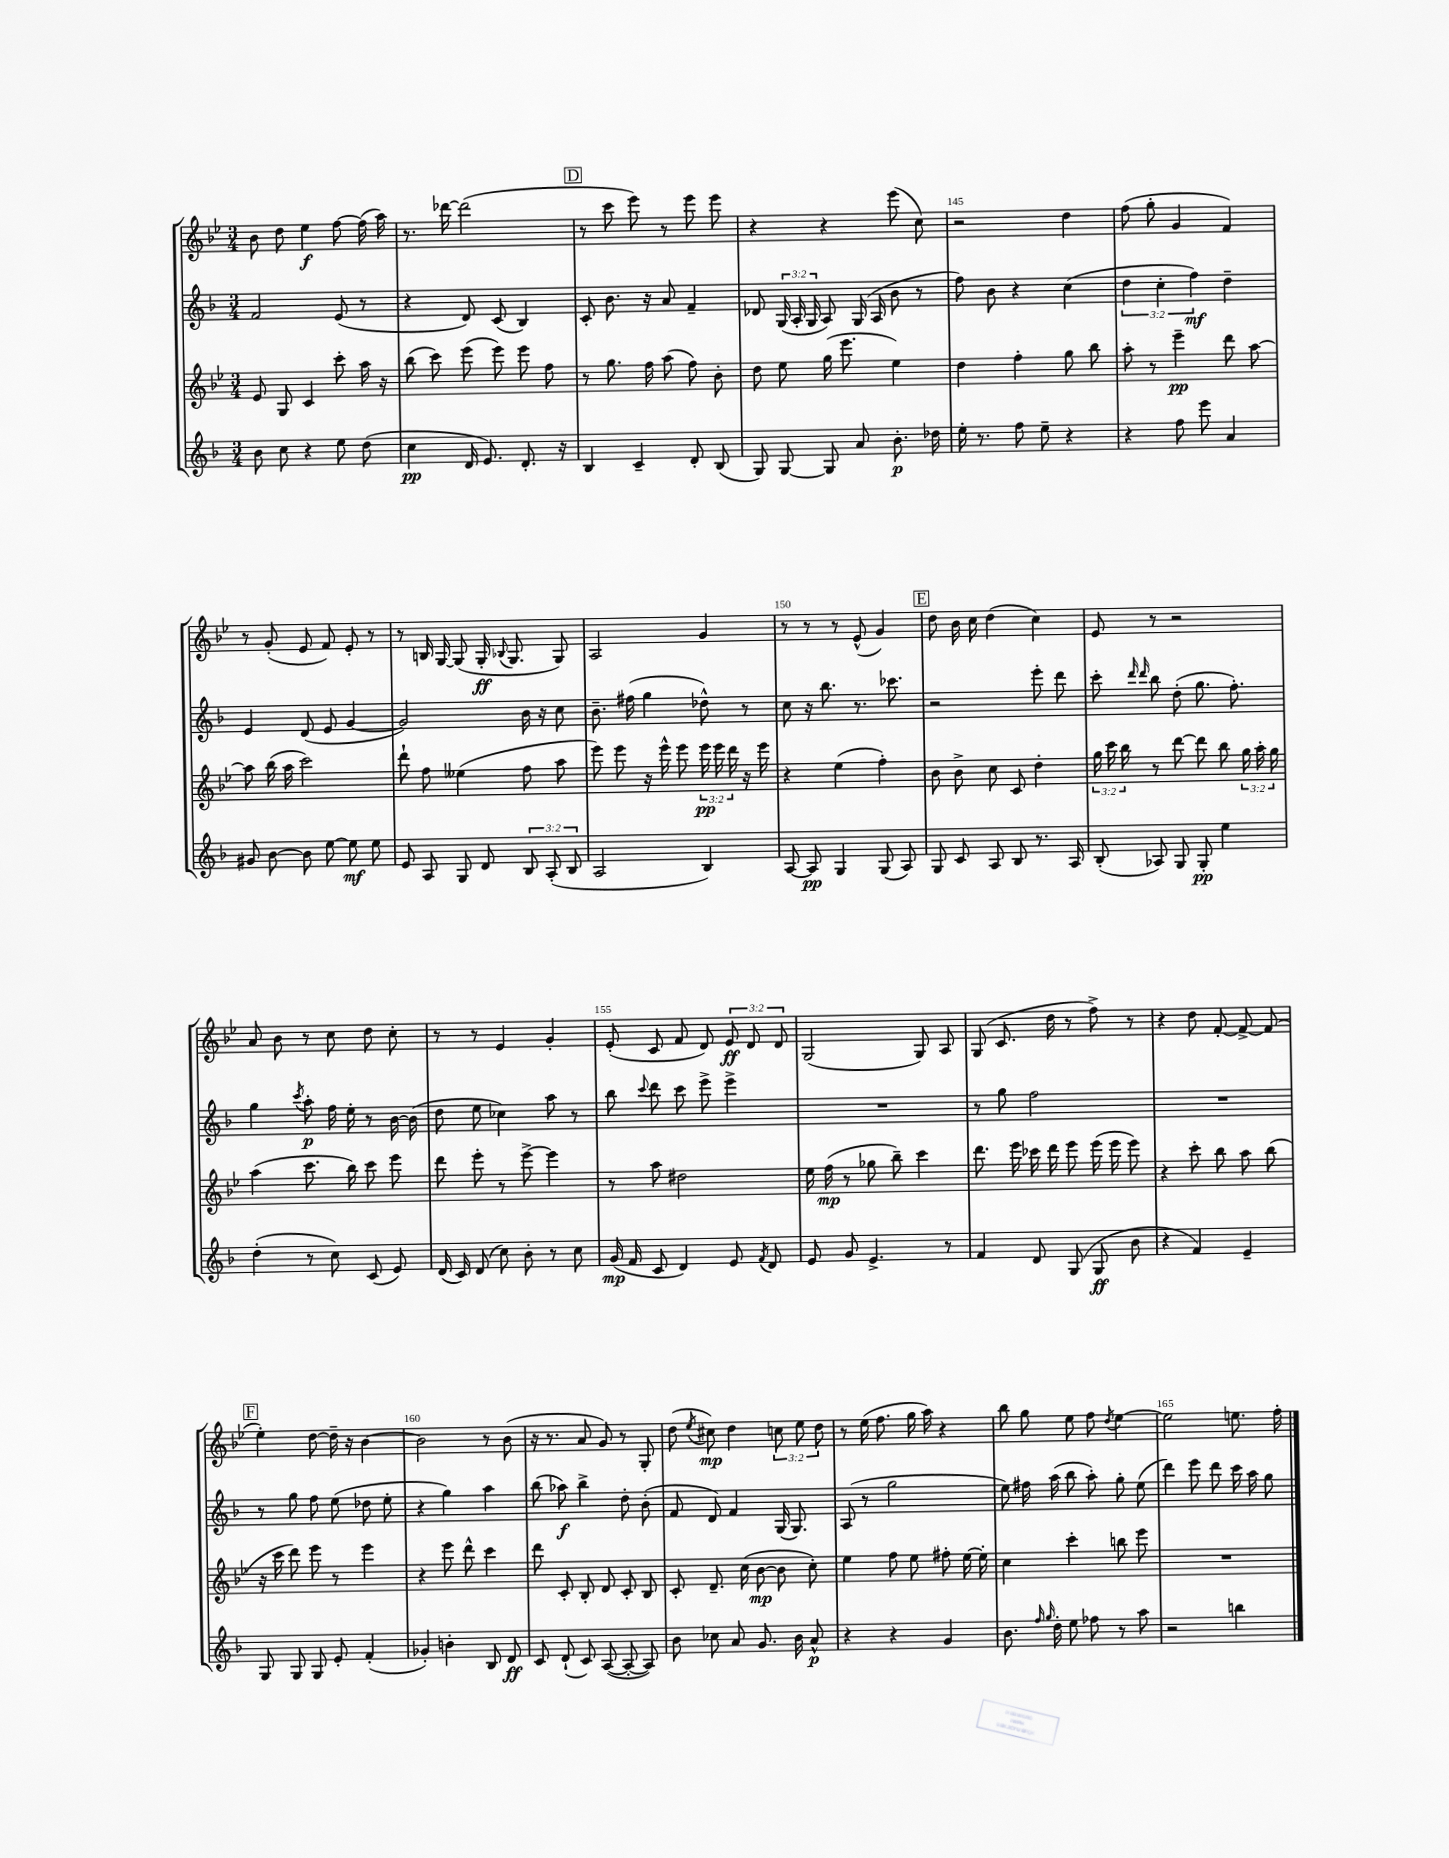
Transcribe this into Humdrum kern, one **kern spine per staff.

**kern	**dynam	**kern	**dynam	**kern	**dynam	**kern	**dynam
*part4	*part4	*part3	*part3	*part2	*part2	*part1	*part1
*staff4	*staff4	*staff3	*staff3	*staff2	*staff2	*staff1	*staff1
*clefG2	*	*clefG2	*	*clefG2	*	*clefG2	*
*k[b-]	*	*k[b-e-]	*	*k[b-]	*	*k[b-e-]	*
*M3/4	*	*M3/4	*	*M3/4	*	*M3/4	*
=141	=141	=141	=141	=141	=141	=141	=141
8b-\	.	8e-/	.	2f/	.	8b-\	.
8cc\	.	8G/	.	.	.	8dd\	.
4r	.	4c/	.	.	.	4ee-\	f
8ee\	.	8ccc'\	.	(8e/	.	[8ff\	.
(8dd\	.	16aa\	.	8r	.	(16ff\]	.
.	.	16r	.	.	.	16aa\)	.
=142	=142	=142	=142	=142	=142	=142	=142
4cc\	pp	(8bb-\	.	4r	.	8.r	.
.	.	8ccc\)	.	.	.	.	.
.	.	.	.	.	.	[16ddd-X\	.
16d/	.	(8eee-\	.	8d/)	.	(2ddd-\]	.
8.e/)	.	.	.	.	.	.	.
.	.	8eee-\)	.	(8c/	.	.	.
8.d'/	.	8eee-\	.	4B-/)	.	.	.
.	.	8ff\	.	.	.	.	.
16r	.	.	.	.	.	.	.
!!LO:REH:place=s1:t=D
=143	=143	=143	=143	=143	=143	=143	=143
4B-/	.	8r	.	8c'/	.	8r	.
.	.	8.gg\	.	8.b-\	.	8ccc\	.
4c~/	.	.	.	.	.	8eee-\)	.
.	.	16ff\	.	16r	.	.	.
.	.	(8aa\	.	8a/	.	8r	.
8d'/	.	8ff\)	.	4f~/	.	8eee-\	.
(8B-/	.	8b-'\	.	.	.	8eee-\	.
=144	=144	=144	=144	=144	=144	=144	=144
8G/)	.	8dd\	.	8d-X/	.	4r	.
[8G/	.	8ee-\	.	(24G/	.	.	.
.	.	.	.	24A'/	.	.	.
.	.	.	.	24G/	.	.	.
8G/]	.	(16gg\	.	8A/)	.	4r	.
.	.	8.eee-\	.	.	.	.	.
8a/	.	.	.	(16G/	.	.	.
.	.	.	.	16A/	.	.	.
8.b-'\	p	4ee-\)	.	8b-\	.	(8eee-\	.
.	.	.	.	8r	.	8cc\)	.
16dd-X\	.	.	.	.	.	.	.
=145	=145	=145	=145	=145	=145	=145	=145
16ee'\	.	4dd\	.	8ff\)	.	2r	.
8.r	.	.	.	.	.	.	.
.	.	.	.	8b-\	.	.	.
8ff\	.	4ff'\	.	4r	.	.	.
8ee~\	.	.	.	.	.	.	.
4r	.	8gg\	.	(4cc\	.	4dd\	.
.	.	8bb-\	.	.	.	.	.
=146	=146	=146	=146	=146	=146	=146	=146
4r	.	8aa'\	.	6dd\	.	(8ff\	.
.	.	8r	.	.	.	8gg'\	.
.	.	.	.	6cc'\	.	.	.
8ff\	.	4eee-~\	pp	.	.	4g/	.
.	.	.	.	6ff\)	mf	.	.
8eee\	.	.	.	.	.	.	.
4a/	.	8ddd\	.	4dd~\	.	4f/)	.
.	.	[8aa\	.	.	.	.	.
!!LO:LB:g=z
=147	=147	=147	=147	=147	=147	=147	=147
8g#X/	.	8aa\]	.	4e/	.	8r	.
[8b-\	.	(16bb-\	.	.	.	(8g'/	.
.	.	16aa\	.	.	.	.	.
8b-\]	.	2ccc\)	.	(8d/	.	8e-/	.
[8ee\	.	.	.	8e/	.	8f/)	.
8ee\]	mf	.	.	[4g/	.	8e-'/	.
8ee\	.	.	.	.	.	8r	.
=148	=148	=148	=148	=148	=148	=148	=148
8e/	.	8ddd`\	.	2g/])	.	8r	.
8A/	.	8ff\	.	.	.	16Bn/	.
.	.	.	.	.	.	[16G/	.
8G/	.	(4ee--X\	.	.	.	(8G/]	.
8d/	.	.	.	.	.	16G'/	ff
.	.	.	.	.	.	8qqB-X/	.
.	.	.	.	.	.	8.G/	.
12B-/	.	8ff\	.	16b-\	.	.	.
.	.	.	.	16r	.	.	.
(12A'/	.	.	.	.	.	.	.
.	.	8aa\	.	8cc\	.	8G/)	.
12B-/	.	.	.	.	.	.	.
=149	=149	=149	=149	=149	=149	=149	=149
2A/	.	8eee-\)	.	8.b-~\	.	2A/	.
.	.	8eee-\	.	.	.	.	.
.	.	.	.	(16ff#X\	.	.	.
.	.	16r	.	4gg\	.	.	.
.	.	16eee-^^\	.	.	.	.	.
.	.	8eee-\	.	.	.	.	.
4B-/)	.	24eee-\	pp	8dd-X^^\)	.	4g/	.
.	.	24eee-\	.	.	.	.	.
.	.	24ddd\	.	.	.	.	.
.	.	16r	.	8r	.	.	.
.	.	16eee-\	.	.	.	.	.
=150	=150	=150	=150	=150	=150	=150	=150
[8A/	.	4r	.	8cc\	.	8r	.
8A/]	pp	.	.	16r	.	8r	.
.	.	.	.	8.bb-\	.	.	.
4G/	.	(4ee-\	.	.	.	8r	.
.	.	.	.	8.r	.	(8e-^^/	.
(8G/	.	4ff'\)	.	.	.	4g/)	.
.	.	.	.	8.ccc-X\	.	.	.
8A/)	.	.	.	.	.	.	.
!!LO:REH:place=s1:t=E
=151	=151	=151	=151	=151	=151	=151	=151
8G/	.	8b-\	.	2r	.	8dd\	.
8c/	.	8b-^\	.	.	.	16b-\	.
.	.	.	.	.	.	16cc\	.
8A/	.	8cc\	.	.	.	(4dd\	.
8B-/	.	8c/	.	.	.	.	.
8.r	.	4dd'\	.	8eee'\	.	4cc\)	.
.	.	.	.	8ddd\	.	.	.
16A/	.	.	.	.	.	.	.
=152	=152	=152	=152	=152	=152	=152	=152
(8B-'/	.	24gg\	.	8ccc'\	.	8e-/	.
.	.	24ccc\	.	.	.	.	.
.	.	24bb-\	.	.	.	.	.
.	.	.	.	16qqddd/	.	.	.
.	.	.	.	16qqddd/	.	.	.
8A-X/)	.	8r	.	8bb-\	.	8r	.
8G/	.	[8ddd\	.	(8dd'\	.	2r	.
8G'/	pp	8ddd\]	.	8.gg\	.	.	.
4ee\	.	8bb-\	.	.	.	.	.
.	.	.	.	8.ff'\)	.	.	.
.	.	24gg\	.	.	.	.	.
.	.	24aa'\	.	.	.	.	.
.	.	24gg\	.	.	.	.	.
!!LO:LB:g=z
=153	=153	=153	=153	=153	=153	=153	=153
(4dd'\	.	(4aa\	.	4gg\	.	8a/	.
.	.	.	.	.	.	8b-\	.
.	.	.	.	8qccc/	.	.	.
8r	.	8.ccc\	.	8aa'\	p	8r	.
8cc\)	.	.	.	16ff\	.	8cc\	.
.	.	16bb-\)	.	16ee'\	.	.	.
(8c/	.	8ccc\	.	8r	.	8dd\	.
8e/)	.	8eee-\	.	[16b-\	.	8cc'\	.
.	.	.	.	(16b-\]	.	.	.
=154	=154	=154	=154	=154	=154	=154	=154
(16d/	.	8ddd\	.	8dd\	.	8r	.
16c/)	.	.	.	.	.	.	.
(8d/	.	8eee-'\	.	8ee\	.	8r	.
8cc\)	.	8r	.	4cc-X\)	.	4e-/	.
8b-'\	.	[8eee-^\	.	.	.	.	.
8r	.	4eee-\]	.	8aa\	.	4g'/	.
8cc\	.	.	.	8r	.	.	.
=155	=155	=155	=155	=155	=155	=155	=155
(16g/	mp	8r	.	8bb-\	.	(8e-'/	.
16f/	.	.	.	.	.	.	.
.	.	.	.	8qqccc/	.	.	.
8c/	.	8aa\	.	8ddd\	.	8c/	.
4d/)	.	2dd#X\	.	8ccc\	.	8f/	.
.	.	.	.	8eee^\	.	8d/)	.
8e/	.	.	.	4eee^\	.	12e-/	ff
.	.	.	.	.	.	12d/	.
8qf/	.	.	.	.	.	.	.
8d/	.	.	.	.	.	.	.
.	.	.	.	.	.	12d/	.
=156	=156	=156	=156	=156	=156	=156	=156
8e/	.	16ee-\	.	2.r	.	(2G/	.
.	.	(16ff\	mp	.	.	.	.
8g/	.	8r	.	.	.	.	.
4.e^/	.	8gg-X\	.	.	.	.	.
.	.	8bb-~\)	.	.	.	.	.
.	.	4ccc\	.	.	.	8G/)	.
8r	.	.	.	.	.	8A/	.
=157	=157	=157	=157	=157	=157	=157	=157
4f/	.	8.ddd\	.	8r	.	(8G/	.
.	.	.	.	8gg\	.	8.c/	.
.	.	16eee-\	.	.	.	.	.
8d/	.	16ccc-X\	.	2ff\	.	.	.
.	.	16ddd\	.	.	.	16dd\	.
(8G/	.	8eee-\	.	.	.	8r	.
8G/	ff	(16eee-\	.	.	.	8ff^\)	.
.	.	16eee-\	.	.	.	.	.
8b-\	.	8eee-\)	.	.	.	8r	.
=158	=158	=158	=158	=158	=158	=158	=158
4r	.	4r	.	2.r	.	4r	.
4f/)	.	8ccc'\	.	.	.	8dd\	.
.	.	8bb-\	.	.	.	[8f'/	.
4e~/	.	8aa\	.	.	.	8f^/_	.
.	.	(8bb-\	.	.	.	(8f/]	.
!!LO:LB:g=z
!!LO:REH:place=s1:t=F
=159	=159	=159	=159	=159	=159	=159	=159
8G/	.	16r	.	8r	.	4ee-'\)	.
.	.	16ccc\	.	.	.	.	.
8G/	.	8ddd\)	.	8gg\	.	.	.
8G/	.	8eee-\	.	8ff\	.	[8dd\	.
8e'/	.	8r	.	(8ee\	.	16dd~\]	.
.	.	.	.	.	.	16r	.
(4f'/	.	4eee-\	.	8dd-X\	.	[4b-\	.
.	.	.	.	8ee'\	.	.	.
=160	=160	=160	=160	=160	=160	=160	=160
4g-X'/)	.	4r	.	4r	.	2b-\]	.
4bn'\	.	8eee-\	.	4gg\)	.	.	.
.	.	8ddd^^\	.	.	.	.	.
8B-/	.	4ccc\	.	4aa\	.	8r	.
8d/	ff	.	.	.	.	(8b-\	.
=161	=161	=161	=161	=161	=161	=161	=161
8c/	.	8ddd\	.	(8bb-\	.	16r	.
.	.	.	.	.	.	8.r	.
(8d`/	.	8c'/	.	8aa-X\)	f	.	.
8c/)	.	8B-'/	.	4bb-^\	.	8a/	.
([8A/	.	8d/	.	.	.	8g/)	.
8A'/_	.	8c'/	.	8dd'\	.	8r	.
8A/])	.	8B-/	.	(8b-'\	.	8G'/	.
=162	=162	=162	=162	=162	=162	=162	=162
8b-\	.	8c'/	.	8f/	.	(8dd\	.
.	.	.	.	.	.	8qee-/	.
8cc-X\	.	8.d~/	.	8d/)	.	8cc#X\)	mp
8a/	.	.	.	4f/	.	4dd\	.
.	.	(16cc\	.	.	.	.	.
8.g/	.	[8b-\	mp	.	.	.	.
.	.	8b-\]	.	(16G/	.	12ccn\	.
16b-\	.	.	.	8.G/)	.	.	.
.	.	.	.	.	.	12ee-\	.
8a^^/	p	8cc'\)	.	.	.	.	.
.	.	.	.	.	.	12dd\	.
=163	=163	=163	=163	=163	=163	=163	=163
4r	.	4ee-\	.	(8A/	.	8r	.
.	.	.	.	8r	.	(16ee-\	.
.	.	.	.	.	.	8.ff\	.
4r	.	8ff\	.	2gg\	.	.	.
.	.	8ee-\	.	.	.	16gg\	.
.	.	.	.	.	.	16aa\)	.
4g/	.	8ff#X'\	.	.	.	4r	.
.	.	[16ee-\	.	.	.	.	.
.	.	16ee-'\]	.	.	.	.	.
=164	=164	=164	=164	=164	=164	=164	=164
8.b-\	.	4cc\	.	8ee\)	.	8bb-\	.
.	.	.	.	16ff#X\	.	8gg\	.
16qqff/	.	.	.	.	.	.	.
16qqgg/	.	.	.	.	.	.	.
16dd'\	.	.	.	(16aa\	.	.	.
8ee\	.	4ccc'\	.	8bb-\	.	8ee-\	.
8ff-X\	.	.	.	8aa'\)	.	8ff\	.
.	.	.	.	.	.	8qdd/	.
8r	.	8bbn\	.	8gg'\	.	[4ee-\	.
8aa\	.	8eee-\	.	(8ee\	.	.	.
=165	=165	=165	=165	=165	=165	=165	=165
2r	.	2.r	.	4ddd\)	.	2ee-\]	.
.	.	.	.	8eee\	.	.	.
.	.	.	.	8ddd\	.	.	.
4bbn\	.	.	.	16ccc\	.	8.een\	.
.	.	.	.	16aa\	.	.	.
.	.	.	.	8gg\	.	.	.
.	.	.	.	.	.	16ff'\	.
==	==	==	==	==	==	==	==
*-	*-	*-	*-	*-	*-	*-	*-
